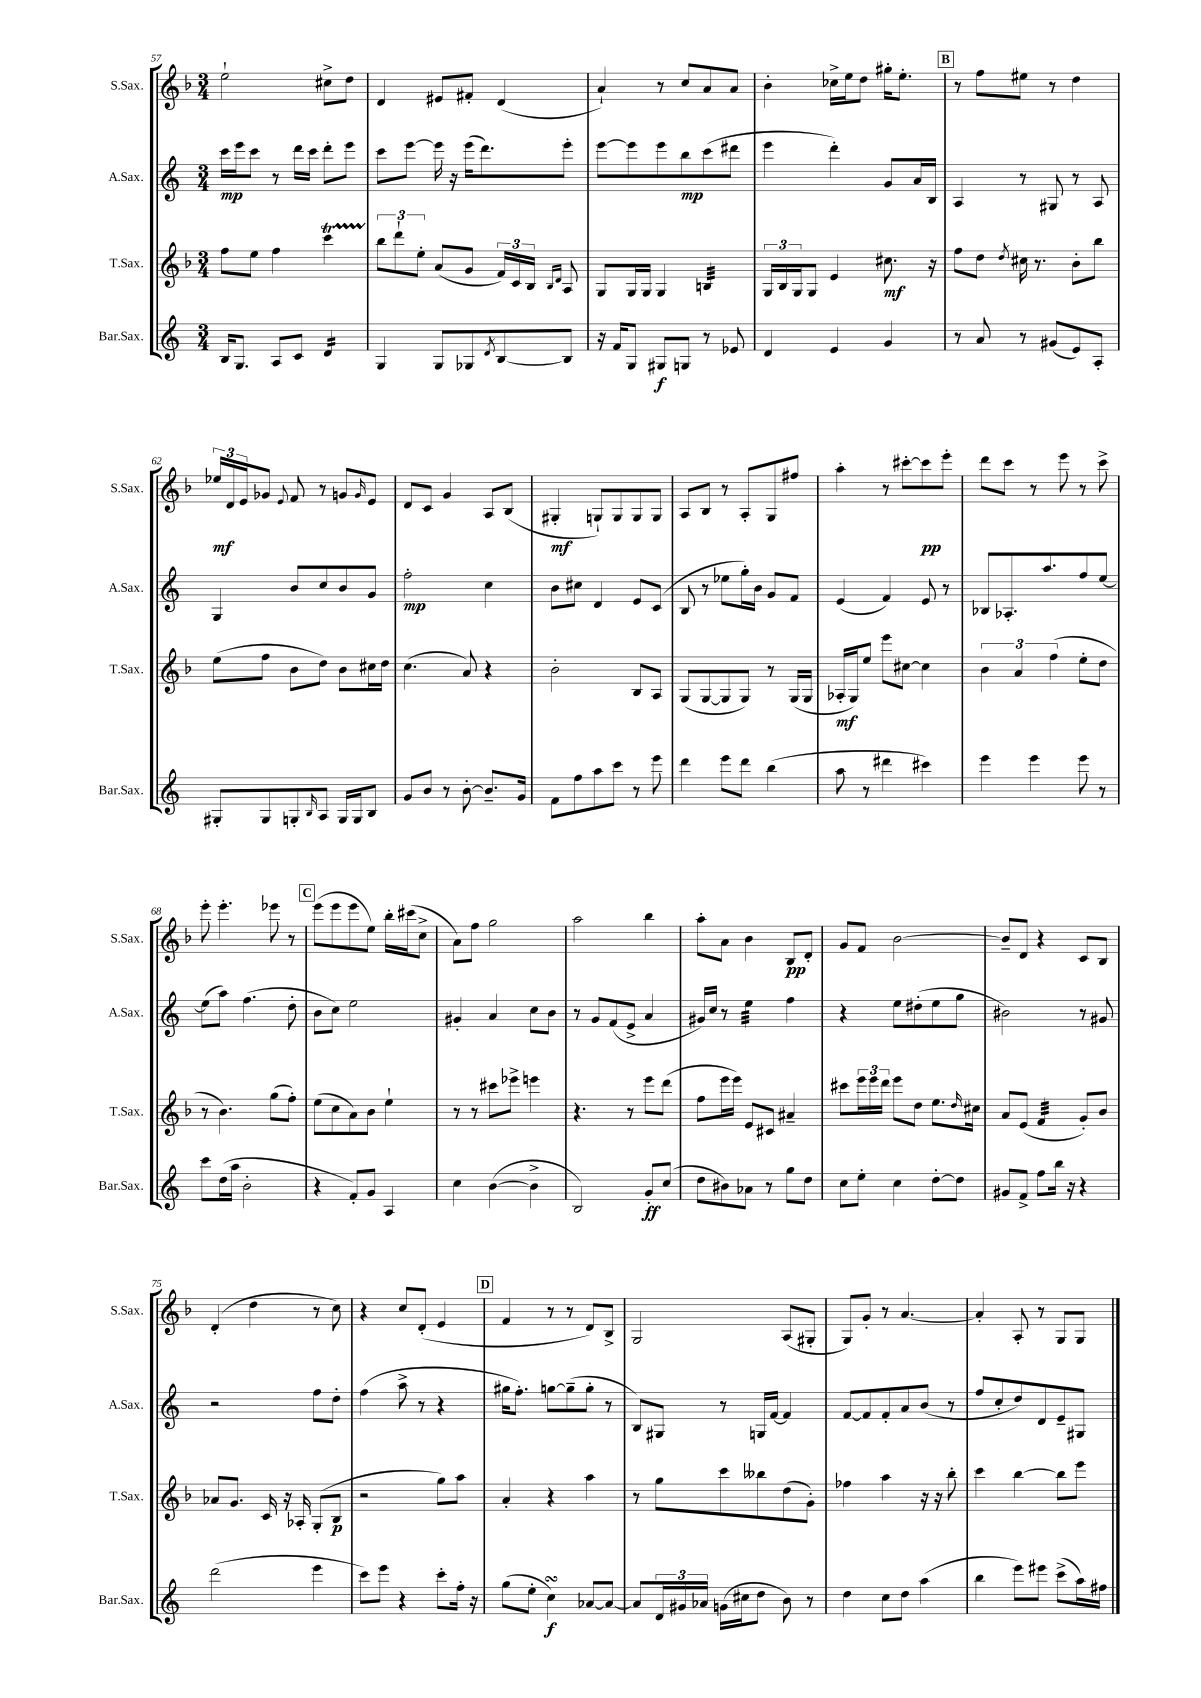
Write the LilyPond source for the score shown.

<<
\new StaffGroup <<
\new Staff = "s0" \with { instrumentName = "S.Sax." shortInstrumentName = "S.Sax." } {
    \clef treble \key f \major \numericTimeSignature \time 3/4
    e''2-! cis''8-> d''8 |
    d'4 eis'8 fis'8-. d'4( |
    a'4-!) r8 c''8 a'8 a'8 |
    bes'4-. ces''16-> e''16 d''8 gis''16-. e''8.-. |
    \mark \markup { \box "B" } r8 f''8 eis''8 r8 d''4 |
    \tuplet 3/2 { ees''16\mf d'16 e'16 } ges'8 \appoggiatura { e'8 } f'8 r8 g'8 \grace { g'16 } e'8 |
    d'8 c'8 g'4 a8 bes8( |
    gis4-.\mf g8-!) g8 g8 g8 |
    a8 bes8 r8 a8-. g8 fis''8 |
    a''4-. r8 cis'''8~-. cis'''8\pp e'''8-. |
    d'''8 c'''8 r8 e'''8 r8 c'''8-> |
    e'''8-. e'''4.-. ees'''8 r8 |
    \mark \markup { \box "C" } e'''8( e'''8 e'''8 e''8) bes''16-. cis'''16( c''8-> |
    a'8) f''8 g''2 |
    a''2 bes''4 |
    a''8-. a'8 bes'4 bes8\pp d'8-. |
    g'8 f'8 bes'2~ |
    bes'8-- d'8 r4 c'8 bes8 |
    d'4-.( d''4 r8 c''8) |
    r4 c''8 d'8-.( e'4 |
    \mark \markup { \box "D" } f'4 r8 r8 d'8) bes8-> |
    g2 a8( gis8-. |
    g8) g'8-. r8 a'4.~ |
    a'4-. a8-. r8 g8 g8 \bar "|." |
}
\new Staff = "s1" \with { instrumentName = "A.Sax." shortInstrumentName = "A.Sax." } {
    \clef treble \key c \major \numericTimeSignature \time 3/4
    c'''16\mp e'''16 c'''8 r8 d'''16 c'''16 d'''8-. e'''8 |
    c'''8 e'''8~ e'''16 r16 e'''16( d'''8.) e'''8-. |
    e'''8~ e'''8 e'''8 b''8\mp c'''8( dis'''8 |
    e'''4 d'''4-.) g'8 a'16 b16 |
    \mark \markup { \box "B" } a4 r8 gis8 r8 a8 |
    g4 b'8 c''8 b'8 g'8 |
    f''2-.\mp c''4 |
    b'8 cis''8 d'4 e'8 c'8( |
    b8 r8 ees''8 g''16-.) b'16 g'8 f'8 |
    e'4( f'4) e'8 r8 |
    bes8 aes8.-. a''8. f''8 e''8~ |
    e''8( a''8) f''4.( d''8-. |
    \mark \markup { \box "C" } b'8 c''8) e''2 |
    gis'4-. a'4 c''8 b'8 |
    r8 g'8 f'8( e'8-> a'4 |
    gis'16) c''16 r8 e''4:32 f''4 |
    r4 e''8 dis''8-.( e''8 g''8 |
    bis'2) r8 gis'8 |
    r2 f''8 d''8-. |
    f''4( a''8-> r8 r4 |
    \mark \markup { \box "D" } gis''16 f''8.-.) g''8~ g''8--( g''8-. r8 |
    b8) gis8 r8 g16 f'16~ f'4 |
    f'8~ f'8 f'8-. a'8 b'8( r8 |
    f''8 c''8-. d''8) d'8 e'8-- gis8 \bar "|." |
}
\new Staff = "s2" \with { instrumentName = "T.Sax." shortInstrumentName = "T.Sax." } {
    \clef treble \key f \major \numericTimeSignature \time 3/4
    f''8 e''8 f''4 c'''4\startTrillSpan |
    \tuplet 3/2 { bes''8\stopTrillSpan d'''8-! e''8-. } a'8( g'8 \tuplet 3/2 { f'16) c'16 bes16 } \grace { bes16 d'16 } a8 |
    g8 g16 g16 g4 b4:32 |
    \tuplet 3/2 { g16 bes16 g16 } g8 e'4 cis''8.\mf r16 |
    \mark \markup { \box "B" } f''8 d''8 \acciaccatura { d''8 } cis''16 r8. bes'8-. bes''8 |
    e''8( f''8 bes'8 d''8) bes'8 cis''16 d''16 |
    c''4.( a'8) r4 |
    bes'2-. bes8 a8 |
    g8( g8~ g8 g8) r8 g16( g16 |
    aes16-.\mf g16) e''8 e'''8 cis''8~ cis''4 |
    \tuplet 3/2 { bes'4 a'4 f''4( } e''8-. d''8 |
    r8 bes'4.) g''8( f''8-.) |
    \mark \markup { \box "C" } e''8( c''8 a'8) bes'8 e''4-! |
    r8 r8 cis'''8 ees'''8-> e'''4 |
    r4. r8 e'''8 d'''8( |
    f''8 e'''16 e'''16) e'8 cis'8 ais'4-- |
    cis'''8 \tuplet 3/2 { e'''16 e'''16 d'''16 } e'''8 d''8 e''8. \grace { d''16 } cis''16 |
    a'8 e'8( f'4:32 g'8-.) bes'8 |
    aes'8 g'8. c'16 r16 aes16-. g8-.( bes8\p |
    r2 g''8) a''8 |
    \mark \markup { \box "D" } a'4-. r4 a''4 |
    r8 g''8 c'''8 beses''8 d''8( g'8-.) |
    fes''4 a''4 r16 r16 bes''8-. |
    c'''4 bes''4~ bes''8 e'''8 \bar "|." |
}
\new Staff = "s3" \with { instrumentName = "Bar.Sax." shortInstrumentName = "Bar.Sax." } {
    \clef treble \key c \major \numericTimeSignature \time 3/4
    b16 g8. a8 c'8 d'4:16 |
    g4 g8 ges8 \acciaccatura { d'8 } b8~ b8 |
    r16 f'16 g8 gis8\f g8 r8 ees'8 |
    d'4 e'4 g'4 |
    \mark \markup { \box "B" } r8 a'8 r8 gis'8( e'8) a8-. |
    gis8-. gis8 g8-. \grace { b16 } a8 g16 g16 b8 |
    g'8 b'8 r8 b'8~-. b'8.-- g'16 |
    f'8 f''8 a''8 c'''8 r8 e'''8 |
    d'''4 e'''8 d'''8 b''4( |
    a''8 r8 dis'''4 cis'''4) |
    e'''4 e'''4 e'''8 r8 |
    c'''8 d''16( a''16 b'2-. |
    \mark \markup { \box "C" } r4 f'8-.) g'8 a4 |
    c''4 b'4~( b'4-> |
    b2) g'8-.\ff c''8( |
    d''8 bis'8) aes'8 r8 g''8 d''8 |
    c''8 e''8-. c''4 d''8~-. d''8 |
    gis'8 f'8-> f''8 b''16 r16 r4 |
    d'''2( e'''4 |
    c'''8) e'''8 r4 c'''8-. f''16-. r16 |
    \mark \markup { \box "D" } g''8( e''8-. c''4\turn\f) aes'8~ aes'8~ |
    aes'8 \tuplet 3/2 { d'16 gis'16 aes'16 } g'16( cis''16 d''8 b'8) r8 |
    d''4 c''8 d''8 a''4( |
    b''4 e'''8) eis'''8 c'''8->( a''16) fis''16 \bar "|." |
}
>>
>>
\layout { \context { \Score currentBarNumber = #57 } }
